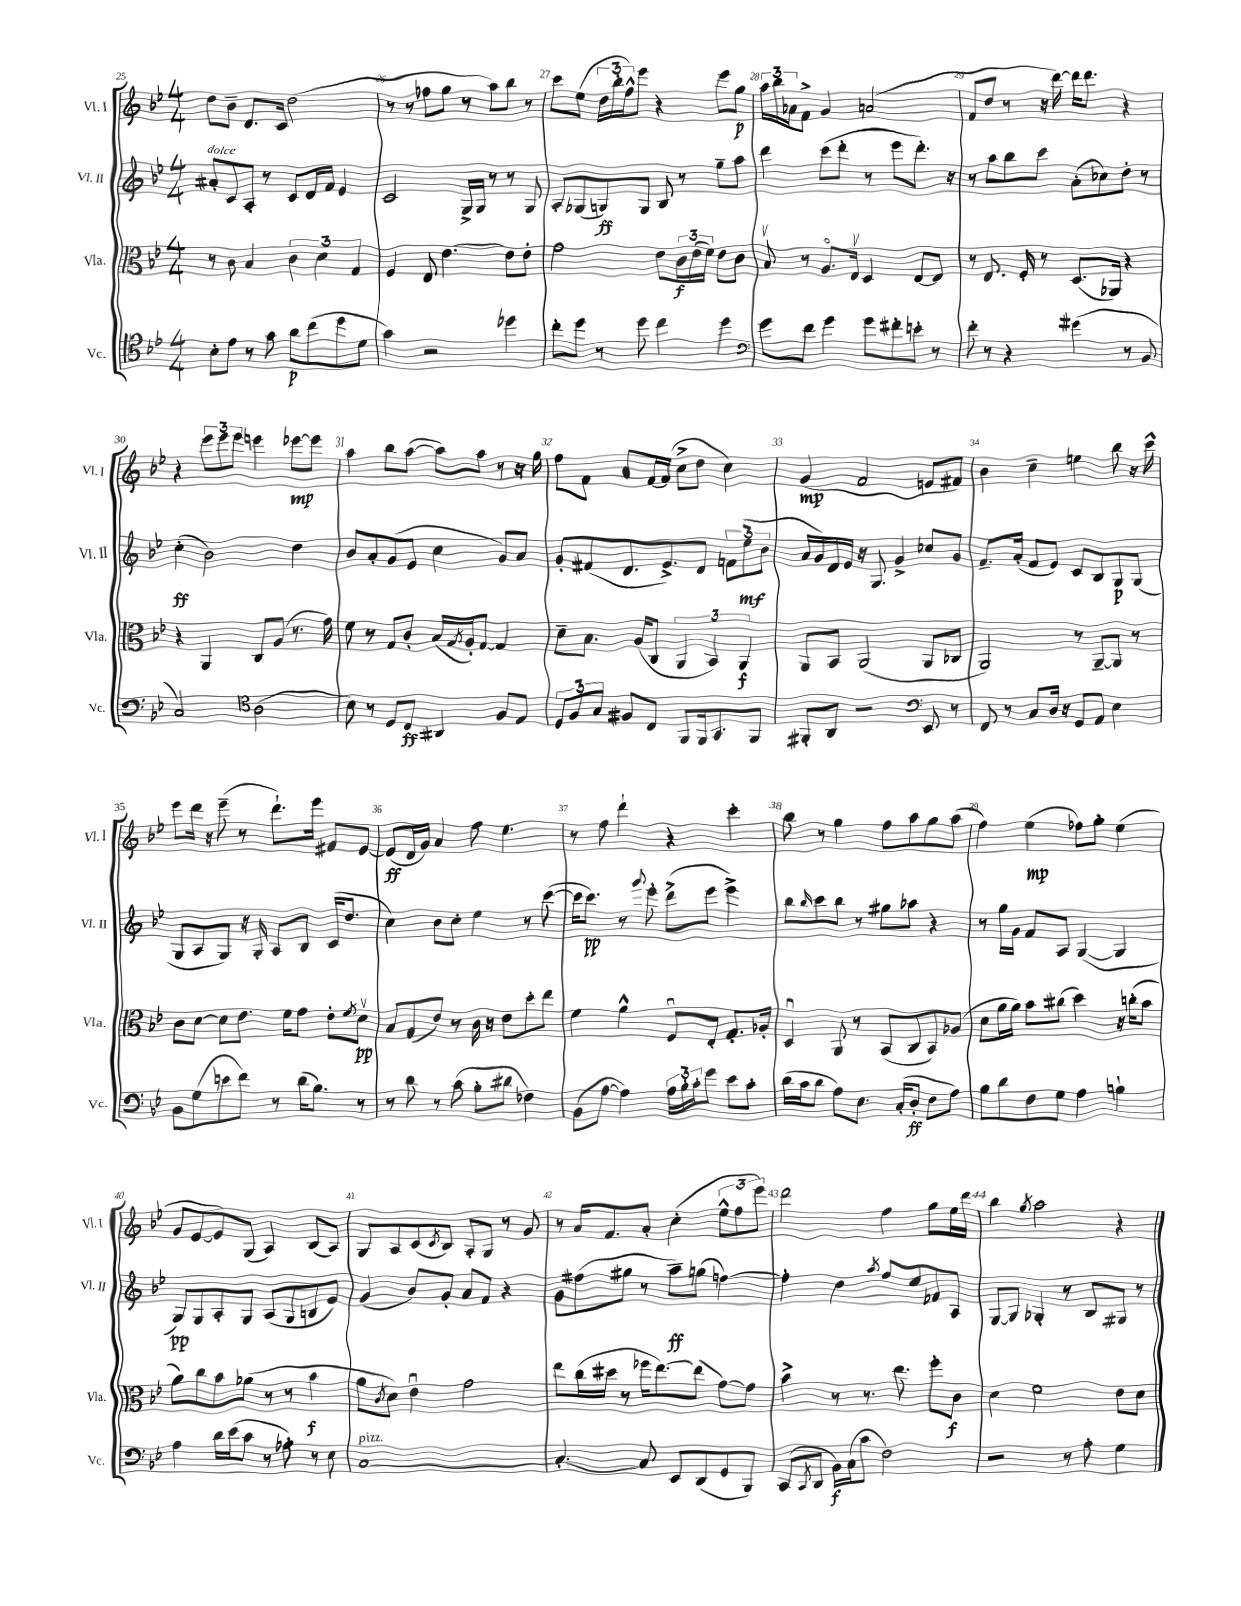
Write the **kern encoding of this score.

**kern	**kern	**kern	**kern
*staff4	*staff3	*staff2	*staff1
*clefC4	*clefC3	*clefG2	*clefG2
*k[b-e-]	*k[b-e-]	*k[b-e-]	*k[b-e-]
*M4/4	*M4/4	*M4/4	*M4/4
8B-'	8r	8a#'	8dd
8e-	8c	8c	8b-~
8r	4B-	8A'	8.d
8g	.	8r	.
.	.	.	16c
8a	6c	8c	(2dd
(8cc	.	16d	.
.	6d	.	.
.	.	16f	.
8dd	.	4e-	.
.	6G	.	.
8d	.	.	.
=	=	=	=
4g)	4F	2c	8r
.	.	.	8r
2r	8E-	.	8ff-
.	[4.e-	.	8gg
.	.	16G^	8r
.	.	16G	.
.	.	8r	8aa)
4dd-	8e-]	8r	8bb-
.	8e-'	8G	8r
=	=	=	=
8cc'	2g	8A'	8ccc
8dd	.	(8G-	(8ee-
8r	.	8G)	24dd
.	.	.	24bb-'
.	.	.	24ff^^)
8dd	.	8G	8eee-
4cc	8e-	8B-	4r
.	24c	8r	.
.	(24e-	.	.
.	24f)	.	.
4dd	8e-	8gg~	8eee-
.	8c	8aa	8gg
=	=	=	=
*clefF4	*	*	*
8g	8B-v	4ddd	24aa
.	.	.	24bb-
.	.	.	24a-
8f	8r	.	8f^
4g	8.Ao	(8ccc	4g
.	.	8ddd'	.
.	16E-v	.	.
8g	4D	8r	(2a
8f#'	.	8eee-	.
8e'	[8E-	8.ddd')	.
8r	8E-]	.	.
.	.	16r	.
=	=	=	=
8f'	8r	8r	8f
8r	8.E-	8aa	8dd
4r	.	8bb-	8r
.	16F'	.	.
.	8r	8ccc	16r
.	.	.	[16ddd)
(4g#	(8.D	(8a'	16ddd]
.	.	.	8.ddd
.	.	8cc-)	.
.	16AA-)	.	.
8r	4r	8dd'	4r
8BB-	.	8r	.
=	=	=	=
2C)	4r	(4cc'	4r
.	4AA	2b-)	12eee-
.	.	.	12eee-
.	.	.	12eee-
*clefC4	*	*	*
(2A	8C	.	4eee
.	(8A	.	.
.	8.r	4dd	[8eee-
.	.	.	8eee-]
.	16g)	.	.
=	=	=	=
8B-)	8f	8b-	4aa
8r	8r	8a'	.
8D	8G	(8g	8bb-
8C	8c'	8e-	([8aa
4AA#	(16B-	4cc	8aa])
.	8qG	.	.
.	16A')	.	.
.	[8G	.	8aa
8F	4G]	8g)	8r
8E-	.	8a	16r
.	.	.	16gg
=	=	=	=
12D	8d~	8g'	8ff
12F	.	.	.
.	8.B-	(8f#	8f
12G	.	.	.
8F#	.	8.d	8a
.	(16A	.	.
8C	8C	.	[16f
.	.	8.e-^)	(16f]
8FF	6AA	.	8cc^
16FF	.	8d	8dd
.	6BB-)	.	.
8.GG	.	.	.
.	.	12f	4cc)
.	6AA	(12ee-	.
8FF	.	.	.
.	.	12b-	.
=	=	=	=
8FF#'	8AA	16a	(4g
.	.	16g)	.
8AA	8BB-	16d	.
.	.	16e-	.
2r	(2AA	16r	2f
.	.	8.G	.
.	.	4g^	.
*clefF4	*	*	*
8EE-	8AA	8cc-	8e
8r	8C-	8g	8f#)
=	=	=	=
8FF	2AA)	8.f~	4b-
8r	.	.	.
.	.	(16a'	.
8C	.	8f	4cc~
16D	.	8e-)	.
16r	.	.	.
8GG	8r	8c	4ee
8AA	[8AA~	8B-	.
4E-	8AA]	8G	8bb-
.	8r	(8G	16r
.	.	.	16ccc^^
=	=	=	=
8BB-	8c	8G	8eee-
(8G	[8d	8A	16ddd
.	.	.	16r
8e	8d]	8G)	(8eee-~
8f)	8.e-	16r	8r
.	.	16G'	.
8r	.	8A	8.ddd`)
.	16f	.	.
(16d	8g	8B-	.
8.B-)	.	.	16eee-
.	8e-'	(16c	8f#
.	.	8.dd	.
.	8qf	.	.
8r	8dv	.	[8e-
=	=	=	=
8r	8B-	4cc)	(8e-]
8d	(8G	.	16d
.	.	.	16g)
8r	8e-)	8b-	4a
(8c	8r	8cc'	.
8B-'	16c	4ee-	8ff
.	16r	.	.
8d#	8e-	.	4.ee-
4F-)	8dd'	8r	.
.	8ee-	([8ccc	.
=	=	=	=
(8BB-	4f	16ccc]	8r
.	.	8.ccc)	.
[8A	.	.	8ff
4A])	4a^^	8r	4ddd`
.	.	8qqggg	.
.	.	8eee-'	.
24A	8Fu	(8ddd^	4r
24B-'	.	.	.
24c'	.	.	.
8g	8E-'	8eee-	.
8e-	8.G'	4eee-^)	4ccc'
8c'	.	.	.
.	16A-'	.	.
=	=	=	=
(16d	4Du	8bb-	8bb-
16c	.	.	.
.	.	16qqbb-	.
8d	.	8ccc	8r
8A)	8AA	8bb-	4gg
8.E-	8r	8r	.
.	(8BB-	8gg#	8ff
(16C'	.	.	.
8D'	8C	8aa-	8aa
8F	8BB-)	4r	8gg
8A)	(8A-	.	(8aa
=	=	=	=
8B-	8d	8r	4ff)
8d	16a	16gg	.
.	16a)	16g	.
8F	8b-	8f	(4ee-
8G	(8cc#	8A	.
4A	4dd)	([4G	8ff-)
.	.	.	8gg'
4B`	16r	4G]	(4ee-
.	(16cc'	.	.
.	8b-	.	.
=	=	=	=
4A	8a)	8G)	8g
.	8cc	8G	[8e-
16d	8b-	8A'	8e-])
(16e-	.	.	.
8c	(8a-	8G	(8G
8r	8r	(8A	4A)
8A-')	8r	8G	.
8r	4b-	8B	(8B-
8E-	.	8e-)	8A)
=	=	=	=
[1C	8a	(4g	8G
.	8qc	.	.
.	8d)	.	8A
.	4e-u	8b-)	(8c
.	.	.	8qc
.	.	8g'	8B-)
.	2g	8a	8A'
.	.	8f	8G
.	.	4r	8r
.	.	.	8g
=	=	=	=
4.C'_	8ee-	8g	8r
.	(16cc	(8ff#	16a
.	16dd#	.	8.f
.	8r	8gg#	.
8C]	16ff-	8r	8a'
.	[8.ee-)	.	.
8EE-	.	8aa~)	(4cc'
(8DD	(8ee-]	(8gg	.
8GG	[8g)	[4ff)	12ee-^^
.	.	.	12ff
8BBB-)	8g]	.	.
.	.	.	12eee-)
=	=	=	=
(8CC	4b-^	4ff']	2ddd
8qCC	.	.	.
8DD	.	.	.
16BB-)	8r	4dd	.
(16C	.	.	.
8c	8.r	.	.
.	.	8qaa	.
2F)	.	8ff	4ff
.	8.ee-	.	.
.	.	8ee-	.
.	8ff'	8f-	8gg
.	8c	8A	16ee-
.	.	.	16ddd
=	=	=	=
2r	4d	[8G	4bb-
.	.	8G]	.
.	.	.	8qgg
.	2f	4G-'	2aa
8r	.	8r	.
8A'	.	8B-	.
4G	8e-	8G#	4r
.	8d	8r	.
==	==	==	==
*-	*-	*-	*-
